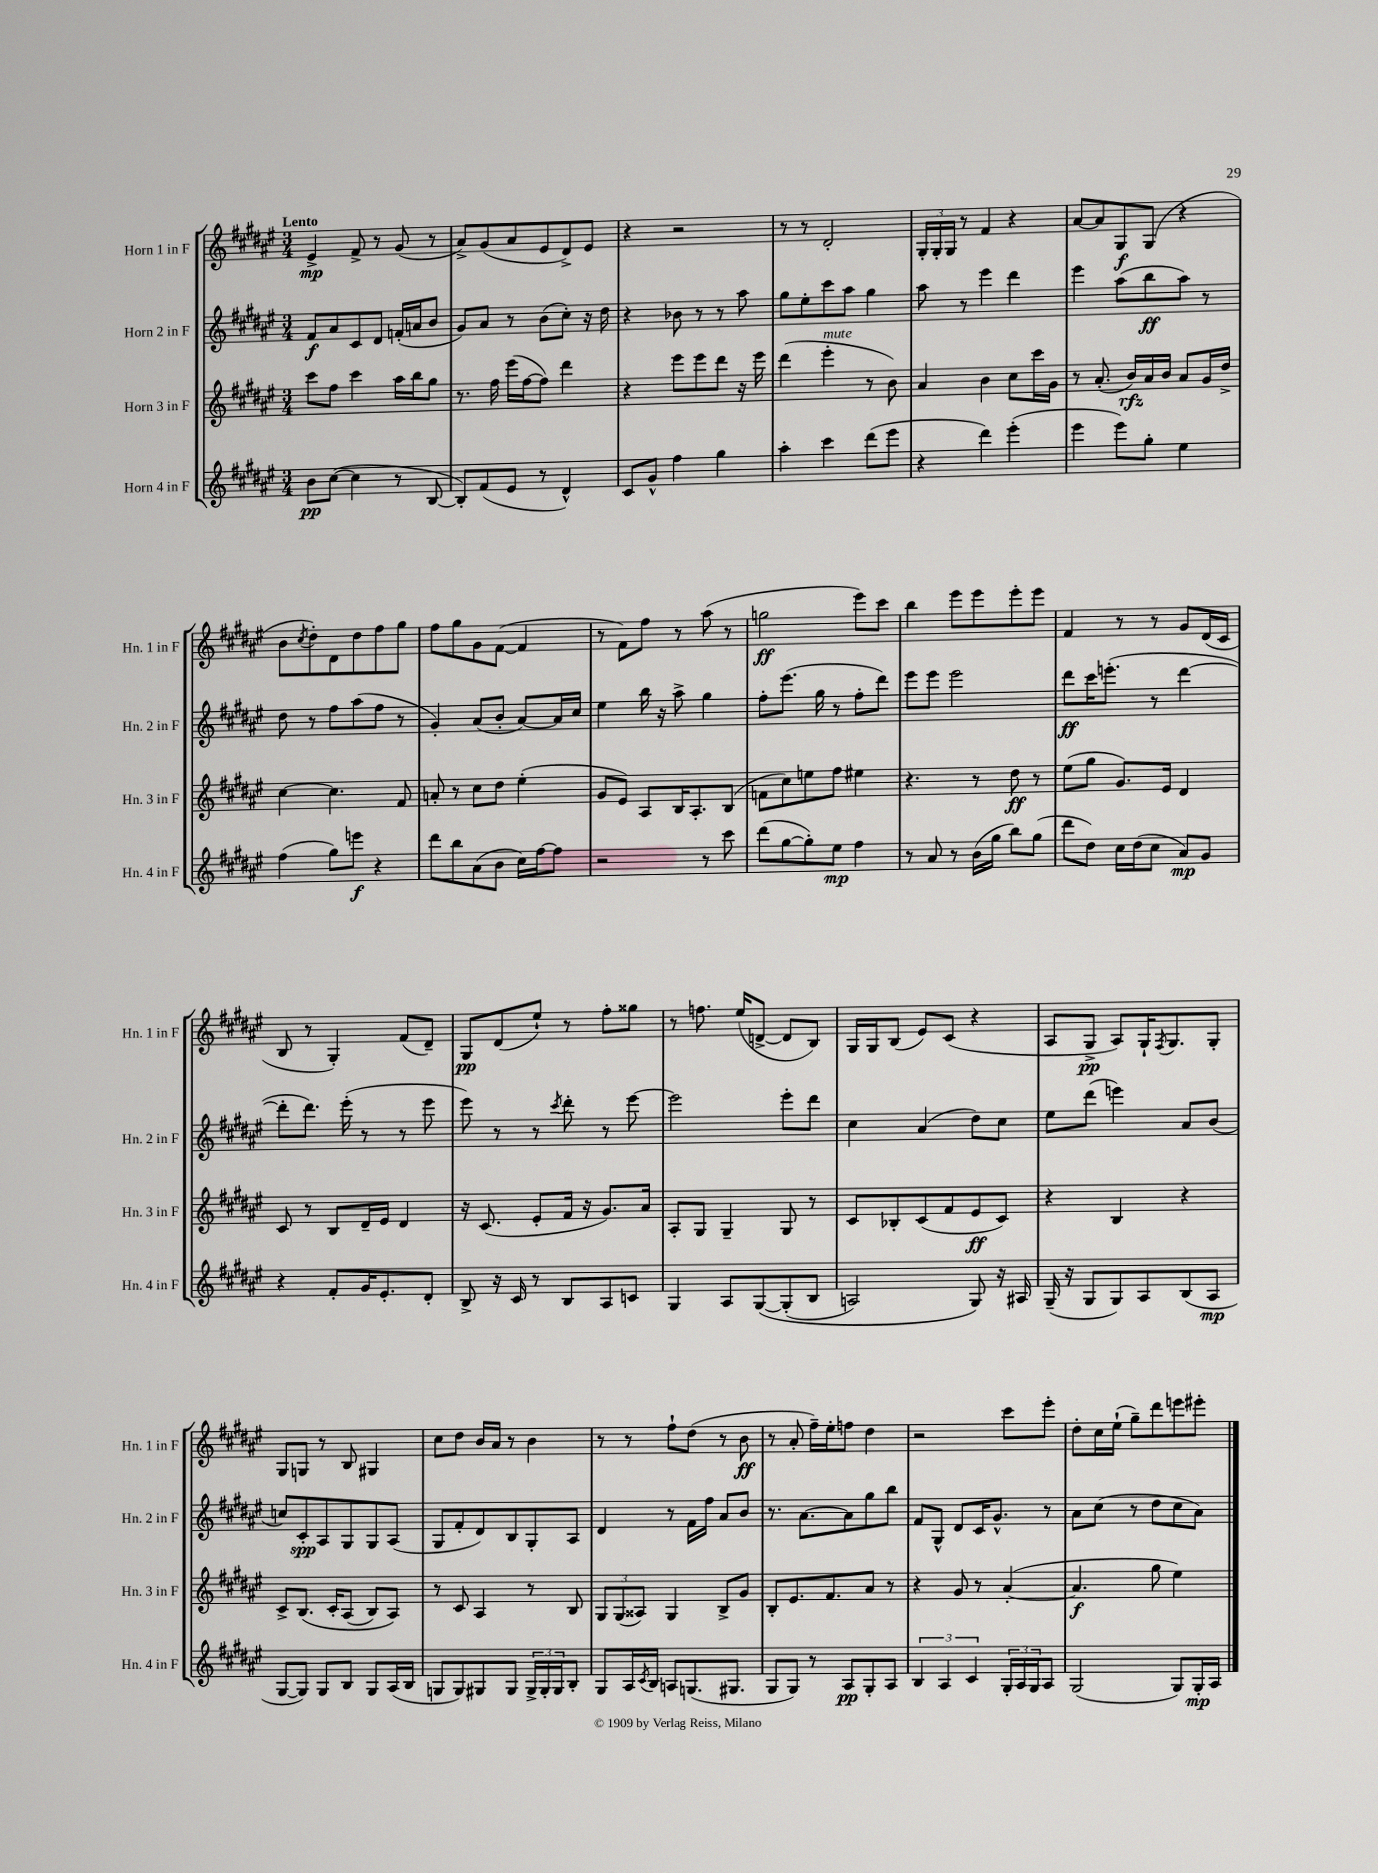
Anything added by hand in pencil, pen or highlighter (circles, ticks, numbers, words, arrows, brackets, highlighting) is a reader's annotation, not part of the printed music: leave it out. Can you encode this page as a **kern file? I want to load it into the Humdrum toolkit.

**kern	**dynam	**kern	**dynam	**kern	**dynam	**kern	**dynam
*part4	*part4	*part3	*part3	*part2	*part2	*part1	*part1
*staff4	*staff4	*staff3	*staff3	*staff2	*staff2	*staff1	*staff1
*I"Horn 4 in F	*	*I"Horn 3 in F	*	*I"Horn 2 in F	*	*I"Horn 1 in F	*
*I'Hn. 4 in F	*	*I'Hn. 3 in F	*	*I'Hn. 2 in F	*	*I'Hn. 1 in F	*
*clefG2	*	*clefG2	*	*clefG2	*	*clefG2	*
*k[f#c#g#d#a#e#]	*	*k[f#c#g#d#a#e#]	*	*k[f#c#g#d#a#e#]	*	*k[f#c#g#d#a#e#]	*
*M3/4	*	*M3/4	*	*M3/4	*	*M3/4	*
=1	=1	=1	=1	=1	=1	=1	=1
!	!	!	!	!	!	!LO:TX:a:B:t=Lento	!
8b\L	pp	8ccc#\L	.	8f#/L	f	4e#^/	mp
([8cc#\J	.	8ff#\J	.	8a#/	.	.	.
4cc#\]	.	4ccc#\	.	8c#/	.	8f#^/	.
.	.	.	.	8d#/J	.	8r	.
8r	.	16aa#\LL	.	(16fn'/LL	.	(8g#/	.
.	.	16bb\J	.	16an/J	.	.	.
[8B/	.	8gg#\J	.	8b/J	.	8r	.
=2	=2	=2	=2	=2	=2	=2	=2
8B'/L])	.	8.r	.	8g#/L)	.	8a#^/L)	.
(8f#/	.	.	.	8a#/J	.	(8g#/	.
.	.	16ff#\	.	.	.	.	.
8e#/J	.	(16eee#\LL	.	8r	.	8a#/	.
.	.	[16ff#\J	.	.	.	.	.
8r	.	8ff#\J])	.	(8b\L	.	8e#/	.
4d#^^/)	.	4ddd#\	.	8cc#'\J)	.	8d#^/)	.
.	.	.	.	16r	.	8e#/J	.
.	.	.	.	16dd#\	.	.	.
=3	=3	=3	=3	=3	=3	=3	=3
8c#/L	.	4r	.	4r	.	4r	.
8g#^^/J	.	.	.	.	.	.	.
4ff#\	.	8eee#\L	.	8b-X\	.	2r	.
.	.	8eee#\	.	8r	.	.	.
4gg#\	.	8ddd#\J	.	8r	.	.	.
.	.	16r	.	8aa#\	.	.	.
.	.	16eee#\	.	.	.	.	.
=4	=4	=4	=4	=4	=4	=4	=4
4aa#'\	.	(4ddd#\	.	8gg#\L	.	8r	.
.	.	.	.	8ee#'\	.	8r	.
!	!	!LO:TX:a:i:t=mute	!	!	!	!	!
4ccc#\	.	4eee#'\	.	8ccc#\	.	2d#'/	.
.	.	.	.	8aa#\J	.	.	.
(8ddd#\L	.	8r	.	4gg#\	.	.	.
8eee#\J	.	8b\)	.	.	.	.	.
=5	=5	=5	=5	=5	=5	=5	=5
4r	.	4a#/	.	8aa#\	.	24G#'/LL	.
.	.	.	.	.	.	24G#'/	.
.	.	.	.	.	.	24G#/JJ	.
.	.	.	.	8r	.	8r	.
4ddd#\)	.	4b\	.	4eee#\	.	4f#/	.
(4eee#'\	.	8cc#\L	.	4ddd#\	.	4r	.
.	.	16ccc#\L	.	.	.	.	.
.	.	16g#\JJ	.	.	.	.	.
=6	=6	=6	=6	=6	=6	=6	=6
4eee#\	.	8r	.	4eee#\	.	[8a#/L	.
.	.	(8.a#'/	.	.	.	8a#/]	.
8eee#\L)	.	.	.	(8aa#\L	.	8G#/	f
.	.	16b/LL)	rfz	.	.	.	.
8gg#'\J	.	16a#/	.	8bb\	ff	(8G#/J	.
.	.	16b/JJ	.	.	.	.	.
4ee#\	.	8a#/L	.	8aa#\J)	.	4r	.
.	.	16g#/L	.	8r	.	.	.
.	.	16dd#^/JJ	.	.	.	.	.
!!LO:LB:g=z
=7	=7	=7	=7	=7	=7	=7	=7
(4ff#\	.	[4cc#\	.	8dd#\	.	8b\L	.
.	.	.	.	.	.	8qcc#/	.
.	.	.	.	8r	.	8dd#'\)	.
8gg#\L)	.	4.cc#\]	.	8ff#\L	.	8d#\	.
8eeen\J	f	.	.	(8aa#\	.	8dd#\	.
4r	.	.	.	8ff#\J	.	8ff#\	.
.	.	8f#/	.	8r	.	8gg#\J	.
=8	=8	=8	=8	=8	=8	=8	=8
8ddd#\L	.	8an'/	.	4g#'/)	.	8ff#\L	.
8bb\	.	8r	.	.	.	8gg#\	.
(8a#\	.	8cc#\L	.	(8a#/L	.	8g#\	.
8b\J	.	8dd#\J	.	8b'/J	.	([8f#\J	.
16cc#\LL)	.	(4ee#'\	.	[8a#/L)	.	4f#/]	.
[16ff#\J	.	.	.	.	.	.	.
8ff#\J]	.	.	.	16a#/L]	.	.	.
.	.	.	.	16cc#/JJ	.	.	.
=9	=9	=9	=9	=9	=9	=9	=9
2r	.	8g#/L	.	4ee#\	.	8r	.
.	.	8e#/J)	.	.	.	8f#\L)	.
.	.	8A#/L	.	16bb\	.	8ff#\J	.
.	.	.	.	16r	.	.	.
.	.	16B/K	.	8aa#^\	.	8r	.
.	.	8.A#'/	.	.	.	.	.
8r	.	.	.	4gg#\	.	(8aa#\	.
8ccc#\	.	(8B/J	.	.	.	8r	.
=10	=10	=10	=10	=10	=10	=10	=10
(8ddd#\L	.	8fn\L	.	8ff#'\L	.	2ggn\	ff
[8gg#\	.	8cc#\)	.	(8.eee#\J	.	.	.
8gg#'\])	.	8een\	.	.	.	.	.
.	.	.	.	16gg#\	.	.	.
8ee#\J	mp	8ff#\J	.	8r	.	.	.
4ff#\	.	4ee#X\	.	8ff#'\L	.	8eee#\L)	.
.	.	.	.	8ddd#\J)	.	8ccc#\J	.
=11	=11	=11	=11	=11	=11	=11	=11
8r	.	4.r	.	8eee#\L	.	4bb\	.
8a#/	.	.	.	8eee#\J	.	.	.
8r	.	.	.	2eee#\	.	8eee#\L	.
(16b\LL	.	8r	.	.	.	8eee#\	.
16gg#\JJ	.	.	.	.	.	.	.
8bb\L)	.	8dd#\	ff	.	.	8eee#'\	.
(8gg#\J	.	8r	.	.	.	8eee#\J	.
=12	=12	=12	=12	=12	=12	=12	=12
8ddd#\L	.	(8ee#\L	.	8ddd#\L	ff	4f#/	.
8dd#\J)	.	8gg#\J	.	16ccc#\K	.	.	.
.	.	.	.	(8.eeen'\J	.	.	.
16cc#\LL	.	8.g#/L)	.	.	.	8r	.
(16dd#\J	.	.	.	.	.	.	.
8cc#\J	.	.	.	8r	.	8r	.
.	.	16e#/Jk	.	.	.	.	.
8a#/L)	mp	4d#/	.	[4ddd#\	.	8g#/L	.
8g#/J	.	.	.	.	.	(16d#/L	.
.	.	.	.	.	.	16c#/JJ	.
!!LO:LB:g=z
=13	=13	=13	=13	=13	=13	=13	=13
4r	.	8c#/	.	8ddd#'\L]	.	8B/	.
.	.	8r	.	8.ddd#\J)	.	8r	.
8f#'/L	.	8B/L	.	.	.	4G#'/)	.
.	.	.	.	(16eee#'\	.	.	.
16g#/K	.	16d#~/L	.	8r	.	.	.
8.e#'/	.	16e#/JJ	.	.	.	.	.
.	.	4d#/	.	8r	.	(8f#/L	.
8d#'/J	.	.	.	8eee#\	.	8d#~/J)	.
=14	=14	=14	=14	=14	=14	=14	=14
8B^/	.	16r	.	8eee#\)	.	8G#/L	pp
.	.	(8.c#/	.	.	.	.	.
16r	.	.	.	8r	.	(8d#/	.
16c#/	.	.	.	.	.	.	.
8r	.	8e#'/L	.	8r	.	8ee#`/J)	.
.	.	.	.	8qccc#/	.	.	.
8B/L	.	16f#/Jk	.	8ddd#'\	.	8r	.
.	.	16r	.	.	.	.	.
8A#/	.	8.g#/L)	.	8r	.	8ff#'\L	.
8cn/J	.	.	.	[8eee#\	.	8gg##X\J	.
.	.	16a#/Jk	.	.	.	.	.
=15	=15	=15	=15	=15	=15	=15	=15
4G#/	.	8A#'/L	.	2eee#\]	.	8r	.
.	.	8G#/J	.	.	.	8.ffn\	.
8A#/L	.	4G#~/	.	.	.	.	.
.	.	.	.	.	.	(16ee#/KL	.
([8G#/	.	.	.	.	.	[8dn^/J	.
(8G#'/]	.	8G#/	.	8eee#'\L	.	8d/L]	.
8B/J	.	8r	.	8ddd#\J	.	8B/J)	.
=16	=16	=16	=16	=16	=16	=16	=16
2An/)	.	8c#/L	.	4cc#\	.	16G#/LL	.
.	.	.	.	.	.	16G#/J	.
.	.	8B-X'/	.	.	.	(8B/J	.
.	.	(8c#/	.	(4a#/	.	8e#/L)	.
.	.	8f#/	.	.	.	(8c#/J	.
8G#/)	.	8e#/	ff	8dd#\L)	.	4r	.
16r	.	8c#/J)	.	8cc#\J	.	.	.
16A#X/	.	.	.	.	.	.	.
=17	=17	=17	=17	=17	=17	=17	=17
(16G#~/	.	4r	.	8ee#\L	.	8A#/L	.
16r	.	.	.	.	.	.	.
8G#/L	.	.	.	(8ddd#\J	.	8G#^/J	pp
8G#/)	.	4B/	.	4eeen\)	.	8A#/L)	.
8A#/	.	.	.	.	.	16G#`/K	.
.	.	.	.	.	.	8qF#/	.
.	.	.	.	.	.	8.G#/	.
(8B/	.	4r	.	8a#/L	.	.	.
8A#/J	mp	.	.	(8b/J	.	8G#'/J	.
!!LO:LB:g=z
=18	=18	=18	=18	=18	=18	=18	=18
[8G#/L	.	8c#^/L	.	8ccn/L)	.	8G#/L	.
8G#/J])	.	(8.B/J	.	8c#'/	spp	8Gn/J	.
8G#/L	.	.	.	8A#/	.	8r	.
.	.	16c#'/KL	.	.	.	.	.
8B/J	.	(8A#/J	.	8G#/	.	8B/	.
8G#/L	.	8B/L)	.	8G#/	.	4G#X/	.
(16A#/L	.	8A#/J)	.	(8A#/J	.	.	.
16B/JJ	.	.	.	.	.	.	.
=19	=19	=19	=19	=19	=19	=19	=19
8Gn/L	.	8r	.	8G#/L	.	8cc#\L	.
8G/)	.	8c#/	.	8f#'/	.	8dd#\J	.
8G#X/	.	4A#/	.	8d#/)	.	16b/LL	.
.	.	.	.	.	.	16a#/JJ	.
8G#/J	.	.	.	8B/	.	8r	.
24G#^/LL	.	8r	.	8G#'/	.	4b\	.
24G#'/	.	.	.	.	.	.	.
24G#/J	.	.	.	.	.	.	.
8B'/J	.	8B/	.	8A#/J	.	.	.
=20	=20	=20	=20	=20	=20	=20	=20
8G#/L	.	12G#/L	.	4d#/	.	8r	.
.	.	(12G#/	.	.	.	.	.
16A#/L	.	.	.	.	.	8r	.
.	.	12A##X/J)	.	.	.	.	.
8qc#/	.	.	.	.	.	.	.
16B/JJ	.	.	.	.	.	.	.
8An/L	.	4G#/	.	8r	.	8ff#`\L	.
(8.Gn/	.	.	.	16f#\LL	.	(8dd#\J	.
.	.	.	.	16ff#\JJ	.	.	.
.	.	8B^/L	.	8a#/L	.	8r	.
8.G#X/J	.	.	.	.	.	.	.
.	.	8g#/J	.	8b/J	.	8b\	ff
=21	=21	=21	=21	=21	=21	=21	=21
8G#/L	.	8B'/L	.	8.r	.	8r	.
8G#/J)	.	8.e#/	.	.	.	8a#'/	.
.	.	.	.	[8.a#\L	.	.	.
8r	.	.	.	.	.	16ff#~\LL)	.
.	.	8.f#/	.	.	.	16ee#'\J	.
8A#/L	pp	.	.	8a#\]	.	8ffn\J	.
8G#'/	.	8a#/J	.	8gg#\	.	4dd#\	.
8A#/J	.	8r	.	8bb\J	.	.	.
=22	=22	=22	=22	=22	=22	=22	=22
6B/	.	4r	.	8f#/L	.	2r	.
.	.	.	.	8G#^^/J	.	.	.
6A#/	.	.	.	.	.	.	.
.	.	8g#/	.	8d#/L	.	.	.
6c#/	.	.	.	.	.	.	.
.	.	8r	.	16c#/K	.	.	.
.	.	.	.	8.g#^^/J	.	.	.
24G#'/LL	.	([4a#'/	.	.	.	8ccc#\L	.
24A#/	.	.	.	.	.	.	.
24G#/J	.	.	.	.	.	.	.
8A#/J	.	.	.	8r	.	8eee#'\J	.
=23	=23	=23	=23	=23	=23	=23	=23
(2G#/	.	4.a#/]	f	8a#\L	.	8dd#'\L	.
.	.	.	.	(8cc#\J	.	16cc#\L	.
.	.	.	.	.	.	(16ee#`\JJ	.
.	.	.	.	8r	.	8gg#~\L)	.
.	.	8gg#\	.	8dd#\L	.	8ddd#\	.
8G#/L)	.	4ee#\)	.	8cc#\	.	8eeen\	.
16G#'/L	mp	.	.	8a#\J)	.	8eee#X'\J	.
16A#/JJ	.	.	.	.	.	.	.
==	==	==	==	==	==	==	==
*-	*-	*-	*-	*-	*-	*-	*-
